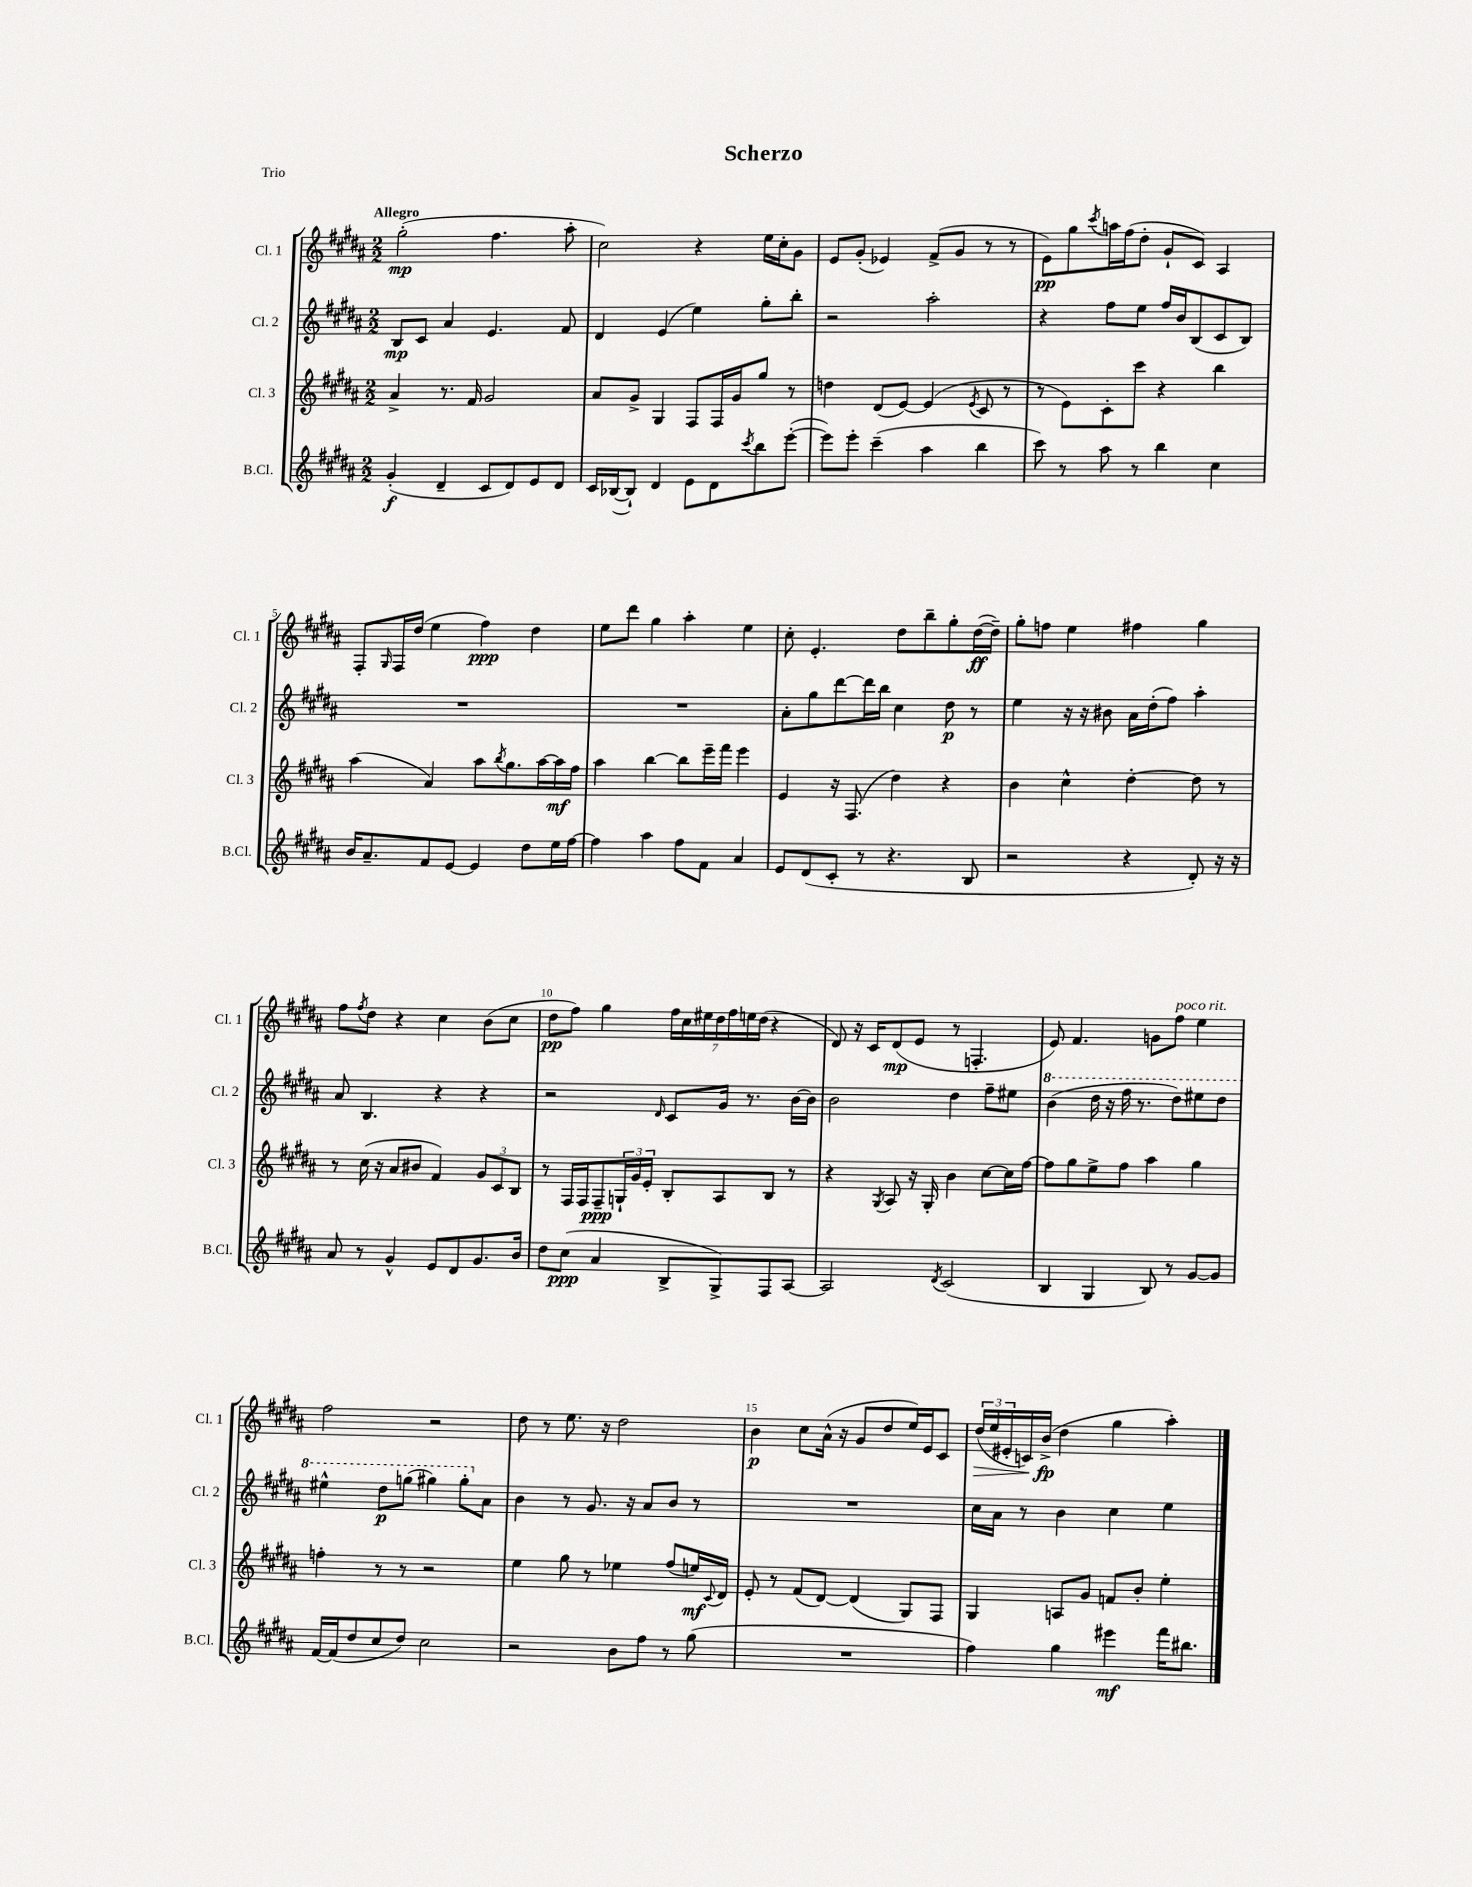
\header { title = "Scherzo" piece = "Trio" }
<<
\new StaffGroup <<
\new Staff = "s0" \with { instrumentName = "Cl. 1" shortInstrumentName = "Cl. 1" } {
    \clef treble \key b \major \numericTimeSignature \time 2/2 \tempo "Allegro"
    gis''2-.\mp( fis''4. ais''8-. |
    cis''2) r4 e''16 cis''16-. gis'8 |
    e'8 gis'8-.( ees'4) fis'8->( gis'8 r8 r8 |
    e'8\pp) gis''8 \acciaccatura { cis'''8 } a''16 fis''16( dis''8-. gis'8-! cis'8) ais4 |
    fis8-. \grace { gis16 } fis16 dis''16( e''4 fis''4\ppp) dis''4 |
    e''8 dis'''8 gis''4 ais''4-. e''4 |
    cis''8-. e'4.-. dis''8 b''8-- gis''8-. dis''16~\ff( dis''16--) |
    gis''8-. f''8 e''4 fis''4 gis''4 |
    fis''8 \acciaccatura { fis''8 } dis''8 r4 cis''4 b'8( cis''8 |
    dis''8\pp fis''8) gis''4 \tuplet 7/4 { fis''16 cis''16 eis''16 dis''16 fis''16 e''16 dis''16( } r4 |
    dis'8) r16 cis'16 dis'8\mp( e'8 r8 f4.-. |
    e'8) fis'4. g'8 fis''8^\markup { \italic "poco rit." } e''4 |
    fis''2 r2 |
    dis''8 r8 e''8. r16 dis''2 |
    b'4\p cis''8 ais'16-^( r16 gis'8 dis''8 e''16) e'16 cis'8 |
    \tuplet 3/2 { dis''16\>( e''16 eis'16-. } c'16) b'16->\fp\!( dis''4 gis''4 ais''4-.) \bar "|." |
}
\new Staff = "s1" \with { instrumentName = "Cl. 2" shortInstrumentName = "Cl. 2" } {
    \clef treble \key b \major \numericTimeSignature \time 2/2
    b8\mp cis'8 ais'4 e'4. fis'8 |
    dis'4 e'4( e''4) gis''8-. b''8-. |
    r2 ais''2-. |
    r4 fis''8 e''8 fis''16 b'16 b8( cis'8 b8) |
    R1 |
    R1 |
    ais'8-. gis''8 dis'''8~ dis'''16 b''16 cis''4 dis''8\p r8 |
    e''4 r16 r16 bis'8 ais'16 dis''16-.( fis''8) ais''4-. |
    ais'8 b4. r4 r4 |
    r2 \grace { dis'16 } cis'8 gis'16 r8. b'16~ b'16 |
    b'2 dis''4 fis''8-- eis''8 |
    \ottava #1 b''4( dis'''16 r16 fis'''16 r8. dis'''8) eis'''8 dis'''8 |
    eis'''4-^ dis'''8\p g'''8( gis'''4) gis'''8-. \ottava #0 ais'8 |
    b'4 r8 gis'8. r16 ais'8 b'8 r8 |
    R1 |
    cis''16 ais'16 r8 b'4 cis''4 e''4 \bar "|." |
}
\new Staff = "s2" \with { instrumentName = "Cl. 3" shortInstrumentName = "Cl. 3" } {
    \clef treble \key b \major \numericTimeSignature \time 2/2
    ais'4-> r8. fis'16 gis'2 |
    ais'8 gis'8-> gis4 fis8 fis16 gis'16 gis''8 r8 |
    d''4 dis'8( e'8~) e'4( \acciaccatura { e'8 } cis'8 r8 |
    r8 e'8) cis'8-. cis'''8 r4 b''4 |
    ais''4( ais'4) ais''8 \acciaccatura { b''8 } gis''8. ais''16~ ais''16\mf fis''16 |
    ais''4 b''4~ b''8 e'''16-- fis'''16 e'''4 |
    e'4 r16 fis8.( dis''4) r4 |
    b'4 cis''4-^ dis''4~-. dis''8 r8 |
    r8 cis''16( r16 ais'8 bis'8 fis'4) \tuplet 3/2 { gis'8 cis'8 b8 } |
    r8 fis16 fis16 fis8--\ppp \tuplet 3/2 { g16-! gis'16 e'16-. } b8-. ais8 b8 r8 |
    r4 \acciaccatura { gis8 } ais8 r16 gis16-. b'4 cis''8~ cis''16 fis''16~ |
    fis''8 gis''8 e''8-> fis''8 ais''4 gis''4 |
    f''4-. r8 r8 r2 |
    e''4 gis''8 r8 ees''4 fis''8( e''16\mf) \appoggiatura { cis'8 } dis'16 |
    e'8-. r8 fis'8( dis'8~) dis'4( gis8) fis8 |
    gis4 a8 gis'8 f'8 b'8-. e''4-. \bar "|." |
}
\new Staff = "s3" \with { instrumentName = "B.Cl." shortInstrumentName = "B.Cl." } {
    \clef treble \key b \major \numericTimeSignature \time 2/2
    gis'4-.\f( dis'4-- cis'8 dis'8) e'8 dis'8 |
    cis'16 bes16~( bes8-!) dis'4 e'8 dis'8 \acciaccatura { cis'''8 } b''8 e'''8~-.( |
    e'''8) e'''8-. cis'''4--( ais''4 b''4 |
    cis'''8) r8 ais''8 r8 b''4 cis''4 |
    b'16 ais'8.-- fis'8 e'8~ e'4 dis''8 e''16 fis''16~ |
    fis''4 ais''4 fis''8 fis'8 ais'4 |
    e'8 dis'8( cis'8-. r8 r4. b8 |
    r2 r4 dis'8-.) r16 r16 |
    ais'8 r8 gis'4-^ e'8 dis'8 gis'8. b'16 |
    dis''8 cis''8\ppp( ais'4 b8-> gis8->) fis8 ais8~ |
    ais2 \acciaccatura { dis'8 } cis'2( |
    b4 gis4 b8) r8 gis'8~ gis'8 |
    fis'16~ fis'16( dis''8 cis''8 dis''8) cis''2 |
    r2 b'8 fis''8 r8 gis''8( |
    R1 |
    fis''4) gis''4 eis'''4\mf fis'''16 bis''8. \bar "|." |
}
>>
>>
\layout { \context { \Score \override BarNumber.break-visibility = ##(#f #t #t) barNumberVisibility = #(every-nth-bar-number-visible 5) } }
